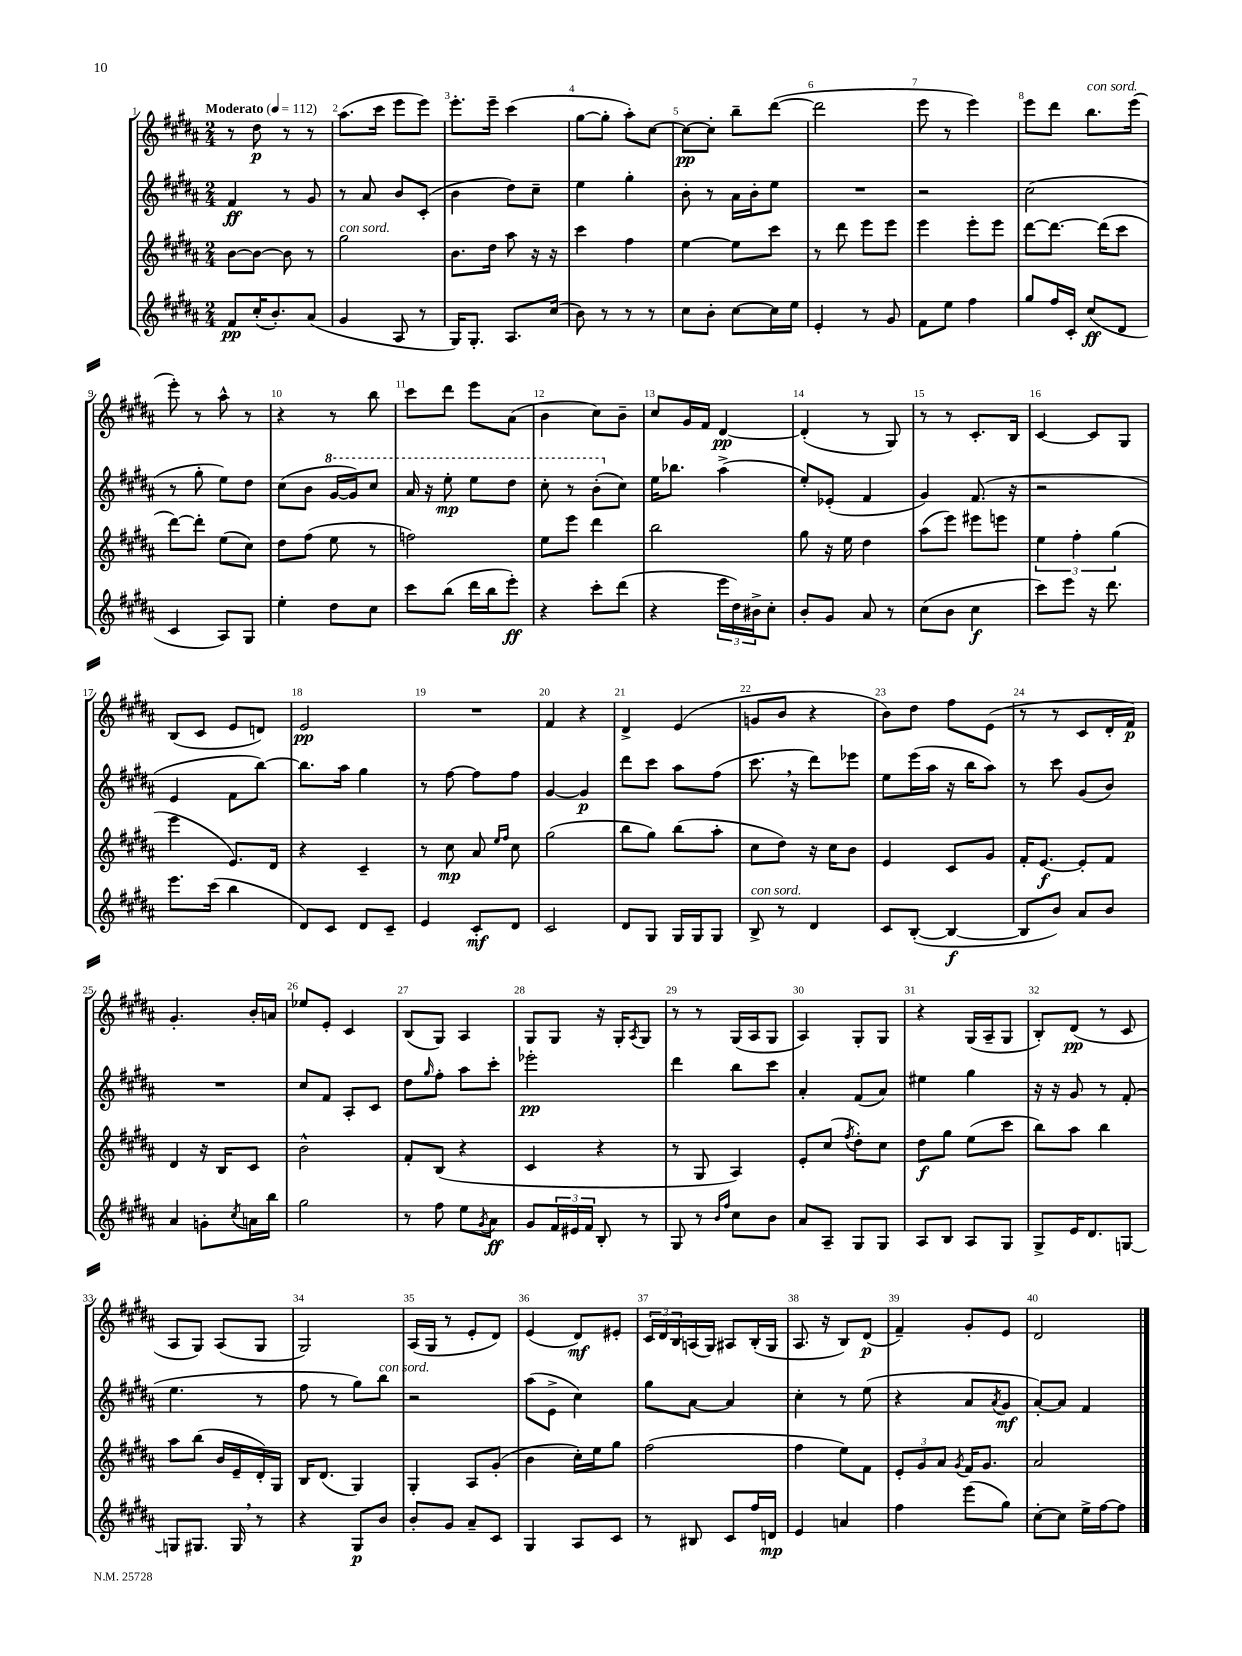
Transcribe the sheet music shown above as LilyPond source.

<<
\new StaffGroup <<
\new Staff = "s0" {
    \clef treble \key b \major \numericTimeSignature \time 2/4 \tempo "Moderato" 4 = 112
    r8 dis''8\p r8 r8 |
    ais''8.( cis'''16 e'''8 e'''8) |
    e'''8.-. e'''16-- cis'''4( |
    gis''8~ gis''8-. ais''8-.) cis''8~ |
    cis''8~\pp cis''8-. b''8-- dis'''8~( |
    dis'''2 |
    e'''8 r8 e'''4) |
    e'''8 dis'''8 b''8.^\markup { \italic "con sord." } e'''16( |
    e'''8-.) r8 ais''8-^ r8 |
    r4 r8 b''8 |
    cis'''8 dis'''8 e'''8 ais'8( |
    b'4 cis''8) b'8-- |
    cis''8 gis'16 fis'16 dis'4~\pp |
    dis'4-.( r8 gis8) |
    r8 r8 cis'8.-. b16 |
    cis'4~ cis'8 gis8 |
    b8( cis'8 e'8 d'8) |
    e'2\pp |
    R2 |
    fis'4 r4 |
    dis'4-> e'4( |
    g'8 b'8 r4 |
    b'8) dis''8 fis''8 e'8( |
    r8 r8 cis'8 dis'16-. fis'16\p) |
    gis'4.-. b'16-. a'16 |
    ees''8 e'8-. cis'4 |
    b8( gis8) ais4 |
    gis8 gis8 r16 gis16-. \acciaccatura { ais8 } gis8 |
    r8 r8 gis16( ais16 gis8 |
    ais4) gis8-. gis8 |
    r4 gis16( ais16-- gis8 |
    b8-.) dis'8\pp( r8 cis'8 |
    ais8 gis8) ais8( gis8 |
    gis2) |
    ais16( gis16 r8 e'8-. dis'8) |
    e'4( dis'8\mf) eis'8-. |
    \tuplet 3/2 { cis'16 dis'16 b16 } a16( gis16) ais8 b16-.( gis16 |
    ais8. r16 b8) dis'8\p( |
    fis'4--) gis'8-. e'8 |
    dis'2 \bar "|." |
}
\new Staff = "s1" {
    \clef treble \key b \major \numericTimeSignature \time 2/4
    fis'4\ff r8 gis'8 |
    r8 ais'8 b'8 cis'8-.( |
    b'4 dis''8) cis''8-- |
    e''4 gis''4-. |
    b'8-. r8 ais'16 b'16-. e''8 |
    R2 |
    r2 |
    cis''2( |
    r8 gis''8-. e''8) dis''8 |
    cis''8( b'8 \ottava #1 gis''16~ gis''16) cis'''8 |
    ais''16 r16 e'''8-.\mp e'''8 dis'''8 |
    cis'''8-. r8 b''8-.( \ottava #0 cis''8) |
    e''16 bes''8. ais''4->( |
    e''8-.) ees'8-.( fis'4 |
    gis'4) fis'8.( r16 |
    r2 |
    e'4 fis'8 b''8~) |
    b''8. ais''16 gis''4 |
    r8 fis''8~ fis''8 fis''8 |
    gis'4~ gis'4\p |
    dis'''8 cis'''8 ais''8 fis''8( |
    cis'''8. \breathe r16 dis'''8) ees'''8 |
    e''8 e'''16( ais''16 r16 b''16 ais''8) |
    r8 cis'''8 gis'8( b'8) |
    R2 |
    cis''8 fis'8 ais8-. cis'8 |
    dis''8 \grace { gis''16 } fis''8-. ais''8 cis'''8-. |
    ees'''2-.\pp |
    dis'''4 b''8 cis'''8 |
    ais'4-. fis'8( ais'8) |
    eis''4 gis''4 |
    r16 r16 gis'8 r8 fis'8-.( |
    e''4. r8 |
    fis''8 r8 gis''8) b''8^\markup { \italic "con sord." } |
    r2 |
    ais''8( e'8-> cis''4) |
    gis''8 ais'8~ ais'4 |
    cis''4-. r8 e''8( |
    r4 ais'8 \acciaccatura { ais'8 } gis'8\mf |
    ais'8~-.) ais'8 fis'4 \bar "|." |
}
\new Staff = "s2" {
    \clef treble \key b \major \numericTimeSignature \time 2/4
    b'8~ b'8~ b'8 r8 |
    gis''2^\markup { \italic "con sord." } |
    b'8. dis''16 ais''8 r16 r16 |
    cis'''4 fis''4 |
    e''4~ e''8 cis'''8 |
    r8 dis'''8 e'''8 e'''8 |
    e'''4 e'''8-. e'''8 |
    dis'''8~ dis'''8.~ dis'''16( cis'''8 |
    dis'''8~) dis'''8-. e''8( cis''8) |
    dis''8 fis''8( e''8 r8 |
    f''2) |
    e''8 e'''8 dis'''4 |
    b''2 |
    gis''8 r16 e''16 dis''4 |
    ais''8( e'''8) eis'''8 e'''8 |
    \tuplet 3/2 { e''4 fis''4-. gis''4( } |
    e'''4 e'8.) dis'16 |
    r4 cis'4-- |
    r8 cis''8\mp ais'8 \grace { e''16 fis''16 } cis''8 |
    gis''2( |
    b''8 gis''8) b''8( ais''8-. |
    cis''8 dis''8) r16 cis''16 b'8 |
    e'4 cis'8 gis'8 |
    fis'16-. e'8.~\f e'8-. fis'8 |
    dis'4 r16 b16 cis'8 |
    b'2-^ |
    fis'8-. b8( r4 |
    cis'4 r4 |
    r8 gis8 ais4) |
    e'8-. cis''8( \acciaccatura { fis''8 } dis''8-.) cis''8 |
    dis''8\f gis''8 e''8( cis'''8 |
    b''8) ais''8 b''4 |
    ais''8 b''8( b'16 e'16-- dis'16-.) gis16 |
    b16 dis'8.( gis4) |
    gis4-. ais8 gis'8-.( |
    b'4 cis''16-.) e''16 gis''8 |
    fis''2( |
    fis''4 e''8) fis'8 |
    \tuplet 3/2 { e'8-. gis'8 ais'8 } \acciaccatura { gis'8 } fis'16 gis'8. |
    ais'2 \bar "|." |
}
\new Staff = "s3" {
    \clef treble \key b \major \numericTimeSignature \time 2/4
    fis'8\pp cis''16-.( b'8.-.) ais'8( |
    gis'4 ais8 r8 |
    gis16) gis8.-. ais8. cis''16( |
    b'8) r8 r8 r8 |
    cis''8 b'8-. cis''8~ cis''16 e''16 |
    e'4-. r8 gis'8 |
    fis'8 e''8 fis''4 |
    gis''8 fis''16 cis'16-. cis''8\ff( dis'8 |
    cis'4 ais8) gis8 |
    e''4-. dis''8 cis''8 |
    cis'''8 b''8( dis'''16 b''16 e'''8-.\ff) |
    r4 cis'''8-. dis'''8( |
    r4 \tuplet 3/2 { e'''16 dis''16) bis'16-> } cis''8-. |
    b'8-. gis'8 ais'8 r8 |
    cis''8( b'8 cis''4\f |
    cis'''8) e'''8 r16 dis'''8. |
    e'''8. cis'''16( b''4 |
    dis'8) cis'8 dis'8 cis'8-- |
    e'4 cis'8-.\mf dis'8 |
    cis'2 |
    dis'8 gis8 gis16 gis16 gis8 |
    b8->^\markup { \italic "con sord." } r8 dis'4 |
    cis'8 b8~-.( b4~\f |
    b8 b'8) ais'8 b'8 |
    ais'4 g'8-. \acciaccatura { cis''8 } a'16 b''16 |
    gis''2 |
    r8 fis''8 e''8 \acciaccatura { gis'8 } ais'8\ff |
    gis'8 \tuplet 3/2 { fis'16 eis'16 fis'16 } b8-. r8 |
    gis8 r8 \grace { b'16 fis''16 } cis''8 b'8 |
    ais'8 ais8-- gis8 gis8 |
    ais8 b8 ais8 gis8 |
    gis8-> e'16 dis'8. g8~ |
    g8 gis8. gis16 \breathe r8 |
    r4 gis8\p b'8 |
    b'8-. gis'8 ais'8-- cis'8 |
    gis4 ais8 cis'8 |
    r8 bis8 cis'8 fis''16 d'16\mp |
    e'4 a'4 |
    fis''4 e'''8( gis''8) |
    cis''8~-. cis''8 e''16-> fis''16~ fis''8 \bar "|." |
}
>>
>>
\layout { \context { \Score \override BarNumber.break-visibility = ##(#f #t #t) barNumberVisibility = #all-bar-numbers-visible } }
